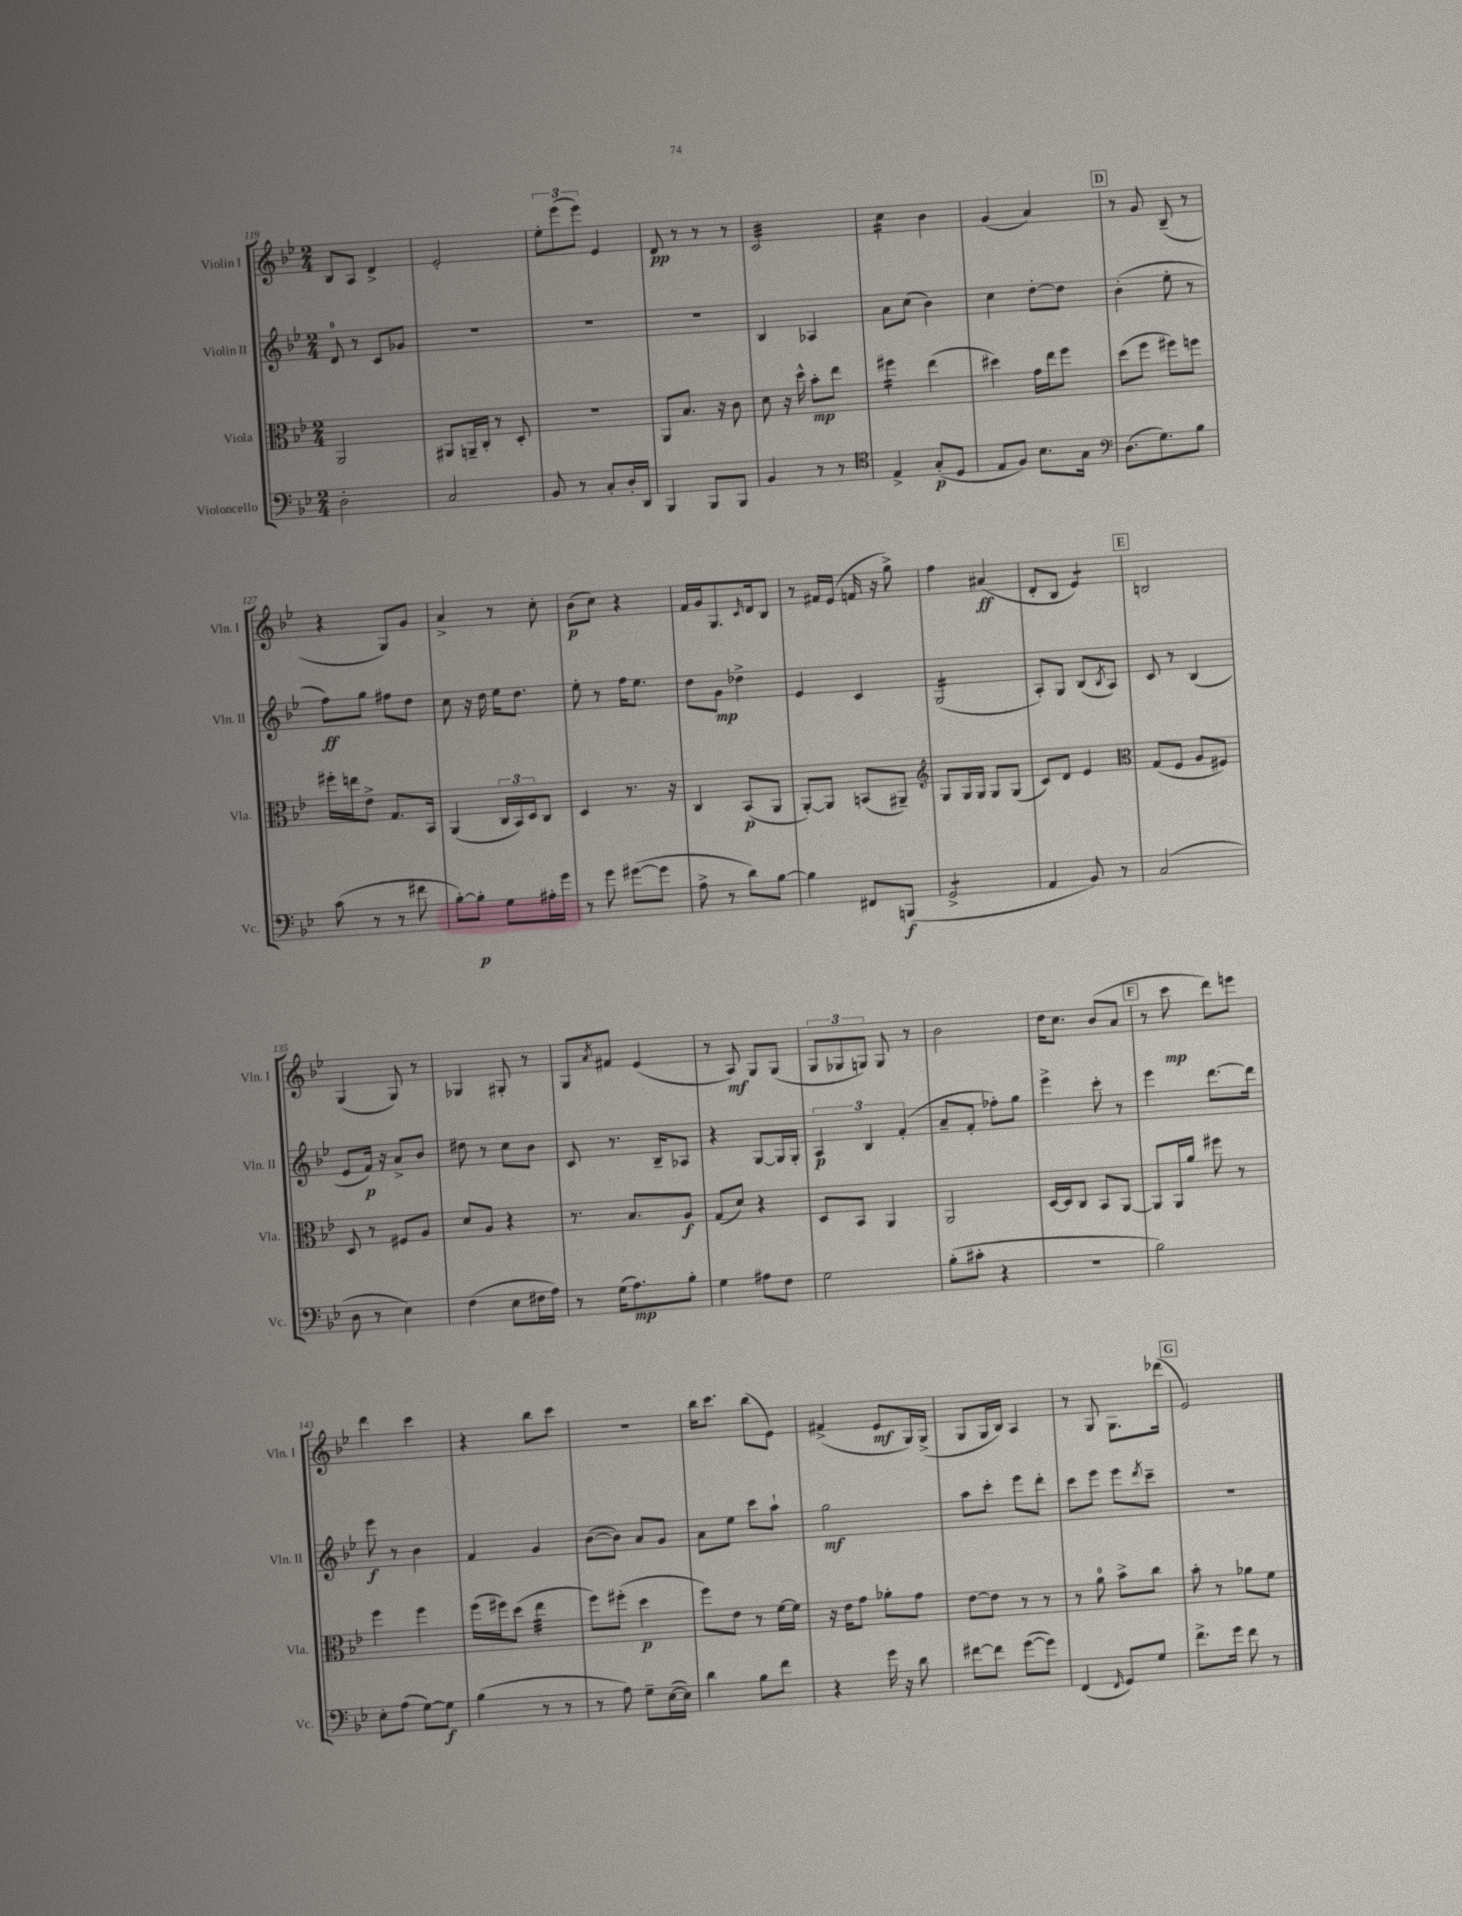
<<
\new StaffGroup <<
\new Staff = "s0" \with { instrumentName = "Violin I" shortInstrumentName = "Vln. I" } {
    \clef treble \key bes \major \numericTimeSignature \time 2/4
    bes8 a8 d'4-> |
    ees'2-. |
    \tuplet 3/2 { ees''8-. ees'''8( ees'''8) } ees'4 |
    d'8\pp r8 r8 r8 |
    c'2:32 |
    c''4:16 bes'4 |
    g'4( a'4) |
    \mark \markup { \box "D" } r8 g'8 bes8--( r8 |
    r4 g8) g'8 |
    a'4-> r8 c''8-. |
    bes'8\p( c''8) r4 |
    f'16 g'16 g8. \grace { c'16 } d'16 bes8 |
    r8 fis'16 ees'16( f'16 r16 g''8->) |
    f''4 ais'4\ff( |
    d'8-. bes8 ees'4:8) |
    \mark \markup { \box "E" } b2 |
    g4( g8) r8 |
    ges4 gis8-. r8 |
    g8 \acciaccatura { a'8 } fis'8 ees'4( |
    r8 a8\mf) g8 g8( |
    \tuplet 3/2 { g8 ges8 g8) } g8 r8 |
    bes'2 |
    d''16 c''8. bes'8( a'8 |
    \mark \markup { \box "F" } r8 c'''8\mp d'''8) e'''8 |
    d'''4 c'''4 |
    r4 bes''8 c'''8 |
    R2 |
    bes''16 c'''8. bes''8( ees'8) |
    fis'4->( ees'8\mf g16) g16->( |
    g8 g16 bes16) a4 |
    r8 g8 g8. des'''16( |
    \mark \markup { \box "G" } ees'2) \bar "|." |
}
\new Staff = "s1" \with { instrumentName = "Violin II" shortInstrumentName = "Vln. II" } {
    \clef treble \key bes \major \numericTimeSignature \time 2/4
    d'8-0 r8 c'8 ges'8 |
    R2 |
    R2 |
    R2 |
    bes4 aes4 |
    a'8 c''8( bes'4) |
    c''4 d''8~-. d''8 |
    \mark \markup { \box "D" } bes'4-.( ees''8-. r8 |
    f''8\ff) g''8 fis''8 d''8 |
    c''8 r16 d''16 ees''16 d''8. |
    ees''8-. r8 f''16 ees''8. |
    d''8 g'8\mp des''4-> |
    ees'4 c'4 |
    g2:16( |
    a8-.) g8 bes8( \acciaccatura { bes8 } a8) |
    \mark \markup { \box "E" } c'8 r8 bes4( |
    ees'8 f'16\p) r16 a'8-> bes'8 |
    dis''8 r8 c''8 bes'8 |
    c'8 r8. bes16-- aes8 |
    r4 g8~ g16 g16-. |
    \tuplet 3/2 { a4\p bes4 f'4-.( } |
    a'8-- f'8-. fes''8-.) g''8 |
    ees'''4-> c'''8-. r8 |
    \mark \markup { \box "F" } ees'''4 d'''8.~ d'''16 |
    ees'''8\f r8 bes'4 |
    f'4 g'4 |
    bes'8~( bes'8) a'8 g'8 |
    a'8 ees''8 c'''8 a''8-! |
    g''2\mf |
    a''8 c'''8-. ees'''8 d'''8-. |
    c'''8 ees'''8 ees'''8 \acciaccatura { d'''8 } c'''8-- |
    \mark \markup { \box "G" } R2 \bar "|." |
}
\new Staff = "s2" \with { instrumentName = "Viola" shortInstrumentName = "Vla." } {
    \clef alto \key bes \major \numericTimeSignature \time 2/4
    a,2 |
    ais,8 a,16-- c16-. r8 d8-. |
    R2 |
    a,8 bes8. r16 c'8 |
    d'8 r16 d''16-^ bes'8-.\mp ees''8 |
    fis''4:16 ees''4( |
    dis''4) g'16 ees''16 f''8 |
    \mark \markup { \box "D" } d''8( f''8 fis''8) f''8 |
    fis''16-. e''16 ees'8-> g8. bes,16 |
    a,4( \tuplet 3/2 { c16 bes,16) d16 } c8 |
    d4 r8. r16 |
    c4 bes,8\p( a,8 |
    a,8~-.) a,8 b,8( ais,8--) |
    \clef treble g8 g16 g16 g8 g8( |
    c'8) d'8 ees'4 |
    \mark \markup { \box "E" } \clef alto g8( f8 a8 fis8) |
    d8 r8 fis8 a8 |
    d'8 a8 r4 |
    r8. bes8. a8\f |
    g8( d'8) r4 |
    d8 bes,8 a,4 |
    a,2 |
    d16~ d16 c8 bes,8 a,8~ |
    \mark \markup { \box "F" } a,8 a,16 a'16 fis''8 r8 |
    f''4 f''4 |
    f''16( fis''16) d''8( ees''4:32 |
    f''8) fis''8-.( d''4\p |
    f''8) ees'8 r8 f'16~ f'16 |
    r16 ees'16 g'8 aes'8-. g'8 |
    ees'8~ ees'8 r8 r8 |
    r8 a'8-0 bes'8-> c''8 |
    \mark \markup { \box "G" } bes'8-. r8 aes'8 f'8 \bar "|." |
}
\new Staff = "s3" \with { instrumentName = "Violoncello" shortInstrumentName = "Vc." } {
    \clef bass \key bes \major \numericTimeSignature \time 2/4
    d2-. |
    c2 |
    bes,8 r8 c8-. d16-. d,16 |
    bes,,4 bes,,8 bes,,8 |
    bes,4 r8 r8 |
    \clef tenor ees4-> g8-.\p( d8 |
    ees8 f8) bes8. g16 |
    \mark \markup { \box "D" } \clef bass d8.( g8.) bes8 |
    c'8( r8 r8 fis'8 |
    bes8~-.) bes8-.\p g8 ais16-. g'16 |
    r8 g'8 gis'8~( gis'8 |
    a8-> r8 d'8) bes8~ |
    bes4 fis,8 b,,8\f( |
    g,2:8-> |
    a,4 bes,8) r8 |
    \mark \markup { \box "E" } c2( |
    d8 r8 ees4) |
    f4( ees8 fis16 a16) |
    r8 g16( a8.\mp) bes8-. |
    g4 ais8 f8 |
    g2 |
    bes8-.( cis'8-. r4 |
    r2 |
    \mark \markup { \box "F" } bes2) |
    ees8-. a8( g8~) g8\f |
    bes4( r8 r8 |
    r8 a8) g8-- ees16~( ees16) |
    d'4 bes8 f'8 |
    r4 g'16 r16 d'8 |
    fis'8~ fis'8 g'8~( g'8) |
    f,4( \grace { f,16 } g,8) g8 |
    \mark \markup { \box "G" } f'8.-> g'16 f'8 r8 \bar "|." |
}
>>
>>
\layout { \context { \Score currentBarNumber = #119 } }
